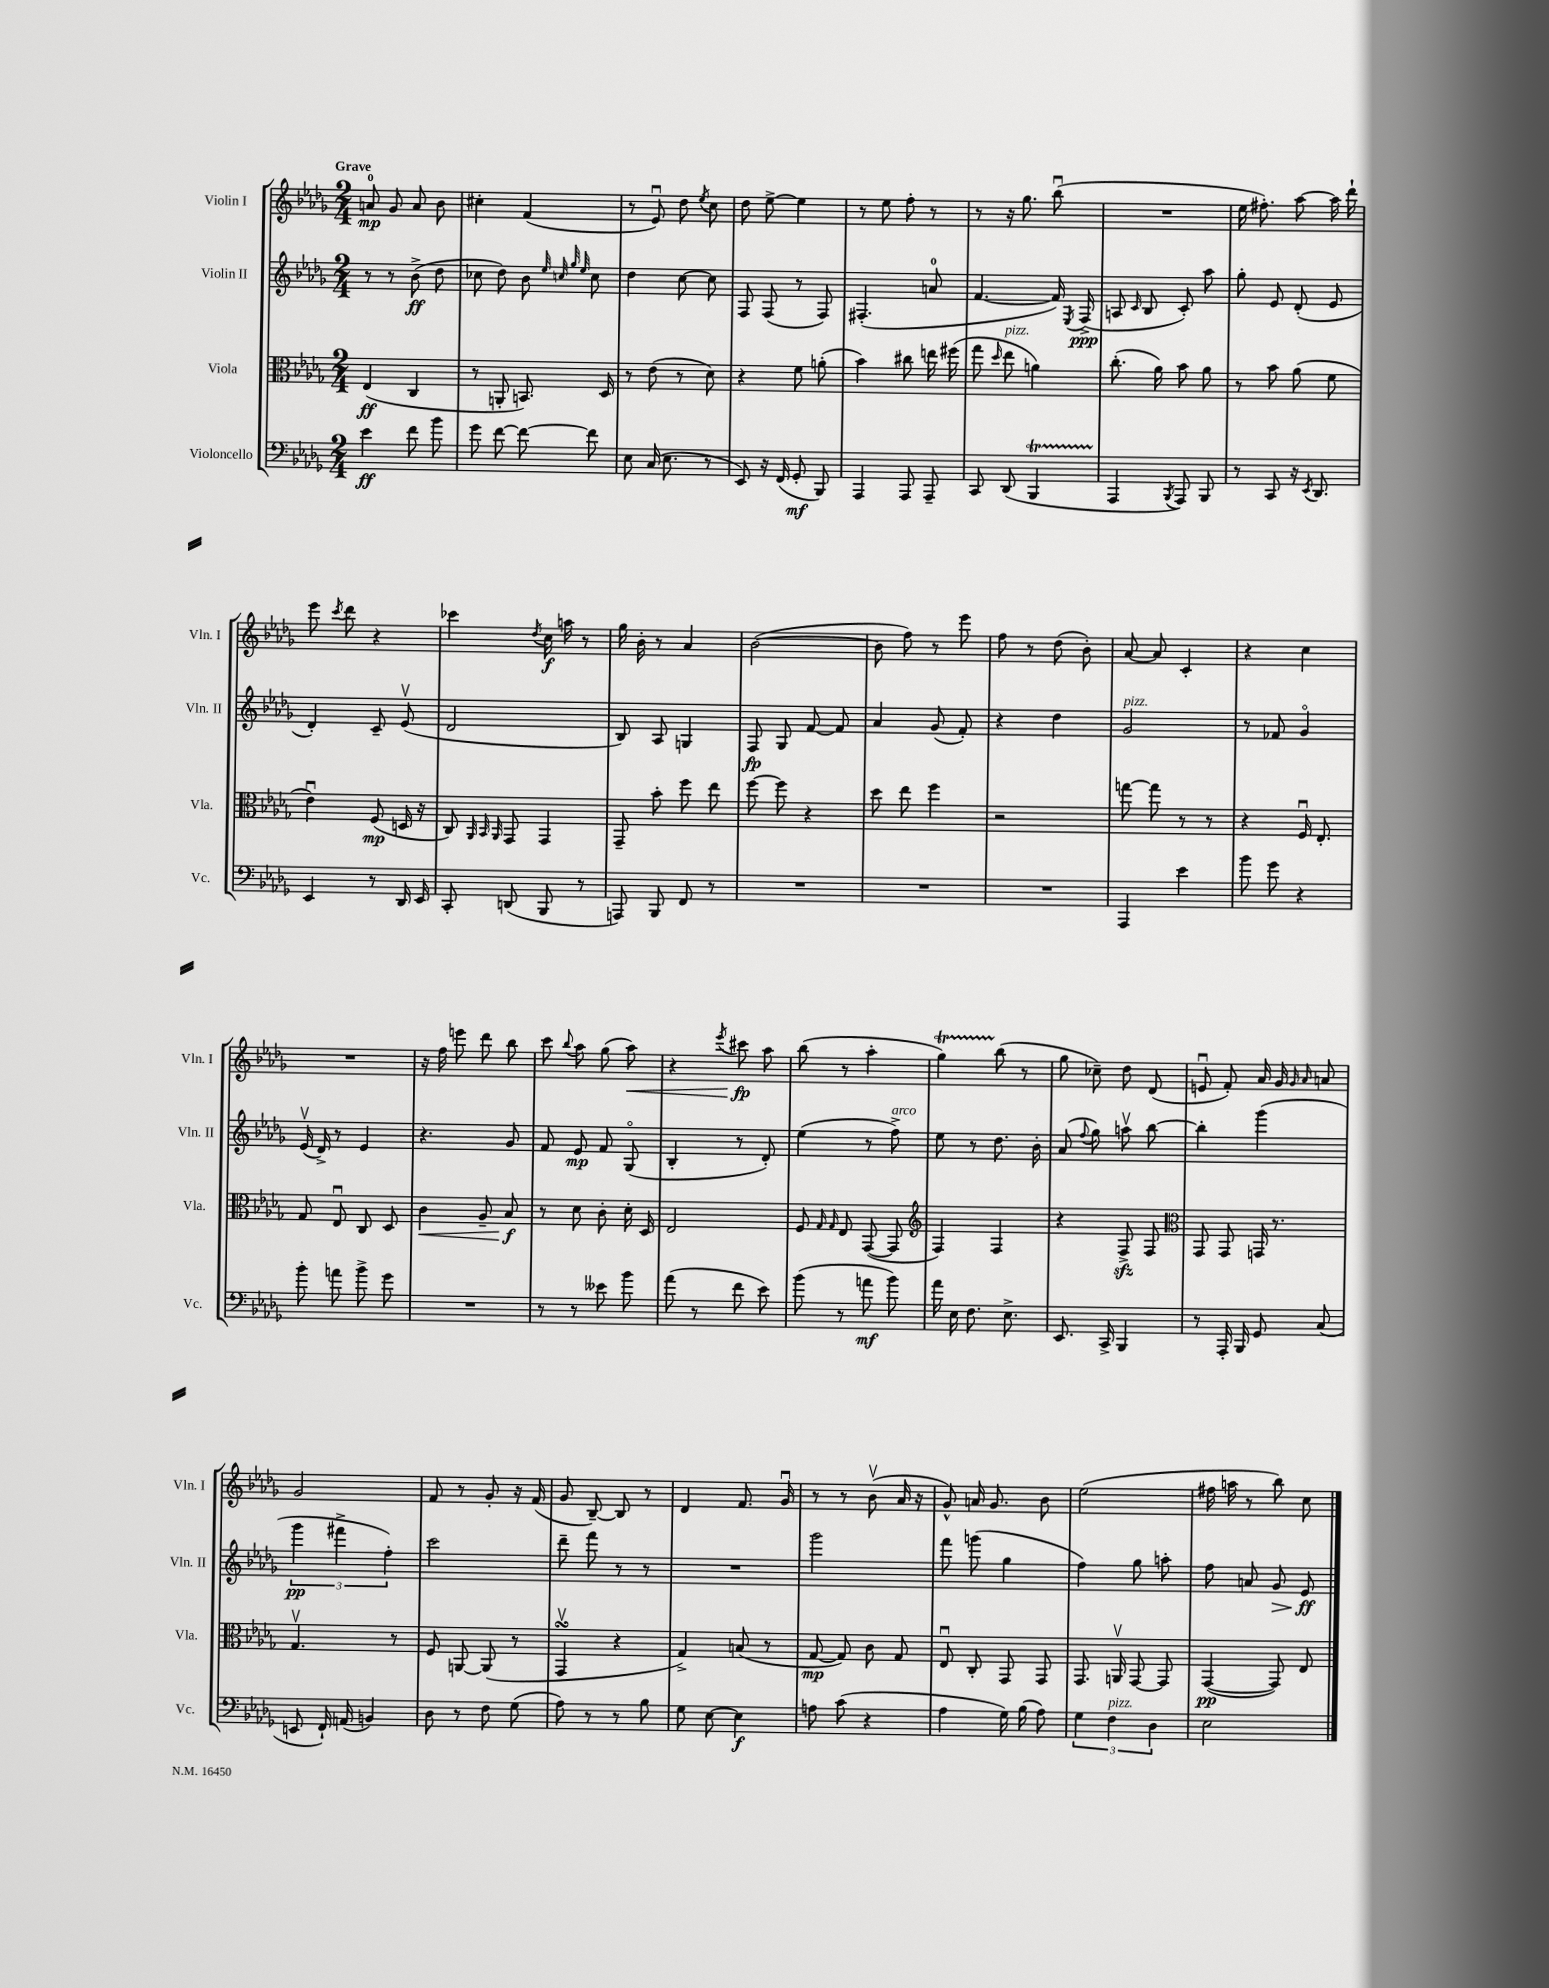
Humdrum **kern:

**kern	**dynam	**kern	**dynam	**kern	**dynam	**kern	**dynam
*part4	*part4	*part3	*part3	*part2	*part2	*part1	*part1
*staff4	*staff4	*staff3	*staff3	*staff2	*staff2	*staff1	*staff1
*I"Violoncello	*	*I"Viola	*	*I"Violin II	*	*I"Violin I	*
*I'Vc.	*	*I'Vla.	*	*I'Vln. II	*	*I'Vln. I	*
*clefF4	*	*clefC3	*	*clefG2	*	*clefG2	*
*k[b-e-a-d-g-]	*	*k[b-e-a-d-g-]	*	*k[b-e-a-d-g-]	*	*k[b-e-a-d-g-]	*
*M2/4	*	*M2/4	*	*M2/4	*	*M2/4	*
=1	=1	=1	=1	=1	=1	=1	=1
!	!	!	!	!	!	!LO:TX:a:B:t=Grave	!
4e-\	ff	(4E-/	ff	8r	.	8an/	mp
.	.	.	.	8r	.	8g-/	.
8f\	.	4C/	.	(8b-^\	ff	8a/	.
8b-\	.	.	.	8dd-\	.	8b-\	.
=2	=2	=2	=2	=2	=2	=2	=2
8g-\	.	8r	.	8cc-X\	.	4cc#X'\	.
[8f\	.	8AAn'/	.	8dd-\)	.	.	.
8f\_	.	8.BBn/)	.	8b-\	.	(4f/	.
.	.	.	.	32qqee-/	.	.	.
.	.	.	.	32qqccn/	.	.	.
.	.	.	.	32qqgg-/	.	.	.
.	.	.	.	32qqee-/	.	.	.
8f\]	.	.	.	8cc\	.	.	.
.	.	16D-/	.	.	.	.	.
=3	=3	=3	=3	=3	=3	=3	=3
8E-\	.	8r	.	4dd-\	.	8r	.
(16C/	.	(8e-\	.	.	.	8e-u/)	.
8.E-\	.	.	.	.	.	.	.
.	.	8r	.	[8cc\	.	8dd-\	.
.	.	.	.	.	.	8qee-/	.
8r	.	8d-\)	.	8cc\]	.	8cc\	.
=4	=4	=4	=4	=4	=4	=4	=4
8EE-/)	.	4r	.	8F/	.	8dd-\	.
16r	.	.	.	(8F/	.	[8ee-^\	.
(16FF/	.	.	.	.	.	.	.
8GG-'/	mf	8f\	.	8r	.	4ee-\]	.
8BBB-/)	.	(8an'\	.	8F/)	.	.	.
=5	=5	=5	=5	=5	=5	=5	=5
4AAA-/	.	4b-\)	.	(4.F#X'/	.	8r	.
.	.	.	.	.	.	8ee-\	.
8AAA-/	.	8cc#X\	.	.	.	8ff'\	.
8AAA-~/	.	16een\	.	8an/	.	8r	.
.	.	(16ff#X\	.	.	.	.	.
=6	=6	=6	=6	=6	=6	=6	=6
8CC/	.	8gg-\	.	[4.f/	.	8r	.
.	.	16qqdd-/	.	.	.	.	.
!	!	!LO:TX:a:i:t=pizz.	!	!	!	!	!
(8DD-/	.	8ee-\	.	.	.	16r	.
.	.	.	.	.	.	8.gg-\	.
4BBB-T/	.	4an\)	.	.	.	.	.
.	.	.	.	16f/])	.	(8bb-u\	.
.	.	.	.	8qE-/	.	.	.
.	.	.	.	(16F^/	ppp	.	.
=7	=7	=7	=7	=7	=7	=7	=7
4AAA-/	.	(8.cc'\	.	8An/	.	2r	.
.	.	.	.	16qqc/	.	.	.
.	.	.	.	8B-/	.	.	.
.	.	16a-\)	.	.	.	.	.
8qBBB-/	.	.	.	.	.	.	.
8AAA-/)	.	8b-\	.	8c'/)	.	.	.
8BBB-/	.	8a-\	.	8aa-\	.	.	.
=8	=8	=8	=8	=8	=8	=8	=8
8r	.	8r	.	8gg-'\	.	16ee-\	.
.	.	.	.	.	.	8.ff#X'\)	.
8CC/	.	8b-\	.	8e-/	.	.	.
16r	.	(8a-\	.	(8d-'/	.	[8aa-\	.
8qEE-/	.	.	.	.	.	.	.
8.DD-/	.	.	.	.	.	.	.
.	.	8f\	.	8e-/	.	16aa-\]	.
.	.	.	.	.	.	16ddd-`\	.
!!LO:LB:g=z
=9	=9	=9	=9	=9	=9	=9	=9
4EE-/	.	4e-u\)	.	4d-'/)	.	8eee-\	.
.	.	.	.	.	.	8qccc/	.
.	.	.	.	.	.	8ddd-\	.
8r	.	(8F/	mp	8c~/	.	4r	.
16DD-/	.	16Dn/	.	(8e-v/	.	.	.
16EE-/	.	16r	.	.	.	.	.
=10	=10	=10	=10	=10	=10	=10	=10
8CC'/	.	8C/)	.	2d-/	.	4ccc-X\	.
.	.	32qqAA-/	.	.	.	.	.
.	.	32qqBB-/	.	.	.	.	.
.	.	32qqAA-/	.	.	.	.	.
(8DDn/	.	8GG-/	.	.	.	.	.
.	.	.	.	.	.	8qdd-/	.
8BBB-/	.	4GG-/	.	.	.	16cc\	f
.	.	.	.	.	.	16aan\	.
8r	.	.	.	.	.	8r	.
=11	=11	=11	=11	=11	=11	=11	=11
8AAAn/)	.	8GG-~/	.	8B-/)	.	16gg-\	.
.	.	.	.	.	.	16b-'\	.
8BBB-/	.	8b-'\	.	8A-/	.	8r	.
8FF/	.	8ff\	.	4Gn/	.	4a-/	.
8r	.	8ee-\	.	.	.	.	.
=12	=12	=12	=12	=12	=12	=12	=12
2r	.	[8ff\	.	8F/	fp	([2b-\	.
.	.	8ff\]	.	8G-/	.	.	.
.	.	4r	.	[8f/	.	.	.
.	.	.	.	8f/]	.	.	.
=13	=13	=13	=13	=13	=13	=13	=13
2r	.	8dd-\	.	4a-/	.	8b-\]	.
.	.	8ee-\	.	.	.	8ff\)	.
.	.	4ff\	.	(8g-/	.	8r	.
.	.	.	.	8f'/)	.	8eee-\	.
=14	=14	=14	=14	=14	=14	=14	=14
2r	.	2r	.	4r	.	8ff\	.
.	.	.	.	.	.	8r	.
.	.	.	.	4dd-\	.	(8dd-\	.
.	.	.	.	.	.	8b-'\)	.
=15	=15	=15	=15	=15	=15	=15	=15
!	!	!	!	!LO:TX:a:i:t=pizz.	!	!	!
4AAA-/	.	[8ggn\	.	2g-/	.	[8a-/	.
.	.	8gg\]	.	.	.	8a-/]	.
4e-\	.	8r	.	.	.	4c'/	.
.	.	8r	.	.	.	.	.
=16	=16	=16	=16	=16	=16	=16	=16
8b-\	.	4r	.	8r	.	4r	.
8g-\	.	.	.	8f-X/	.	.	.
4r	.	16Fu/	.	4g-/	.	4cc\	.
.	.	8.E-'/	.	.	.	.	.
!!LO:LB:g=z
=17	=17	=17	=17	=17	=17	=17	=17
8b-'\	.	8G-/	.	(16e-v/	.	2r	.
.	.	.	.	16d-^/)	.	.	.
8an\	.	8E-u/	.	8r	.	.	.
8b-^\	.	8C/	.	4e-/	.	.	.
8g-\	.	8D-/	.	.	.	.	.
=18	=18	=18	=18	=18	=18	=18	=18
!	!	!	!LO:HP:b	!	!	!	!
2r	.	4c\	<	4.r	.	16r	.
.	.	.	.	.	.	16ff\	.
.	.	.	.	.	.	8eeen\	.
.	.	8A-~/	.	.	.	8ddd-\	.
.	.	8B-/	f	8g-/	.	8bb-\	.
.	.	.	[	.	.	.	.
=19	=19	=19	=19	=19	=19	=19	=19
8r	.	8r	.	8f/	.	8ccc\	.
.	.	.	.	.	.	8qqbb-/	.
8r	.	8d-\	.	8e-/	mp	8aa-\	.
8e--X\	.	8c'\	.	8f/	.	(8gg-\	.
!	!	!	!	!	!	!	!LO:HP:b
8b-\	.	16d-'\	.	(8G-/	.	8aa-\)	<
.	.	16D-/	.	.	.	.	.
=20	=20	=20	=20	=20	=20	=20	=20
(8a-\	.	2E-/	.	4B-'/	.	4r	.
8r	.	.	.	.	.	.	.
.	.	.	.	.	.	8qeee-/	.
8f\	.	.	.	8r	.	8ccc#X\	fp
8e-\)	.	.	.	8d-'/)	.	8aa-\	[
=21	=21	=21	=21	=21	=21	=21	=21
(8b-\	.	8F/	.	(4ee-\	.	(8bb-\	.
.	.	16qqG-/	.	.	.	.	.
.	.	16qqG-/	.	.	.	.	.
8r	.	8E-/	.	.	.	8r	.
8an\	mf	([8GG-/	.	8r	.	4aa-'\	.
!	!	!	!	!LO:TX:a:i:t=arco	!	!	!
8b-\)	.	8GG-/]	.	8ff^\)	.	.	.
=22	=22	=22	=22	=22	=22	=22	=22
*	*	*clefG2	*	*	*	*	*
16a-\	.	4F/)	.	8ee-\	.	4gg-T\)	.
16E-\	.	.	.	.	.	.	.
8.F\	.	.	.	8r	.	.	.
.	.	4F/	.	8.dd-\	.	(8bb-\	.
8.E-^\	.	.	.	.	.	.	.
.	.	.	.	.	.	8r	.
.	.	.	.	16b-'\	.	.	.
=23	=23	=23	=23	=23	=23	=23	=23
8.EE-/	.	4r	.	(8a-/	.	8gg-\	.
.	.	.	.	8qqff/	.	.	.
.	.	.	.	8gg-\)	.	8cc-X~\)	.
16CC^/	.	.	.	.	.	.	.
4BBB-/	.	8Fzz^/	.	8aanv\	.	8dd-\	.
.	.	8F/	.	[8bb-\	.	(8d-/	.
=24	=24	=24	=24	=24	=24	=24	=24
*	*	*clefC3	*	*	*	*	*
8r	.	8GG-/	.	4bb-'\]	.	8enu/	.
16AAA-'/	.	8GG-/	.	.	.	8f'/)	.
16BBB-/	.	.	.	.	.	.	.
8GG-/	.	16GGn/	.	(4ggg-\	.	16a-/	.
.	.	8.r	.	.	.	16g-/	.
.	.	.	.	.	.	16qqg-/	.
.	.	.	.	.	.	16qqa-/	.
(8C/	.	.	.	.	.	8an/	.
!!LO:LB:g=z
=25	=25	=25	=25	=25	=25	=25	=25
8EEn/	.	4.G-v/	.	6ggg-\	pp	2g-/	.
16FF`/)	.	.	.	.	.	.	.
.	.	.	.	6fff#X^\	.	.	.
(16AAn/	.	.	.	.	.	.	.
4BBn/)	.	.	.	.	.	.	.
.	.	.	.	6ff'\)	.	.	.
.	.	8r	.	.	.	.	.
=26	=26	=26	=26	=26	=26	=26	=26
8D-\	.	8F/	.	2ccc\	.	8f/	.
8r	.	[8AAn/	.	.	.	8r	.
8F\	.	(8AA/]	.	.	.	8g-'/	.
(8G-\	.	8r	.	.	.	16r	.
.	.	.	.	.	.	(16f/	.
=27	=27	=27	=27	=27	=27	=27	=27
8A-\)	.	4GG-sSSsv/	.	8ddd-~\	.	8g-/	.
8r	.	.	.	8fff\	.	[8B-~/)	.
8r	.	4r	.	8r	.	8B-/]	.
8B-\	.	.	.	8r	.	8r	.
=28	=28	=28	=28	=28	=28	=28	=28
8G-\	.	4G-^/)	.	2r	.	4d-/	.
[8E-\	.	.	.	.	.	.	.
4E-\]	f	(8Bn/	.	.	.	8.f/	.
.	.	8r	.	.	.	.	.
.	.	.	.	.	.	16g-u/	.
=29	=29	=29	=29	=29	=29	=29	=29
8An\	.	[8G-/	mp	2ggg-\	.	8r	.
(8c\	.	8G-/])	.	.	.	8r	.
4r	.	8c\	.	.	.	(8b-v\	.
.	.	8G-/	.	.	.	16a-/	.
.	.	.	.	.	.	16r	.
=30	=30	=30	=30	=30	=30	=30	=30
4A-\	.	8E-u/	.	8fff\	.	8g-^^/)	.
.	.	8C'/	.	(8gggn\	.	16an/	.
.	.	.	.	.	.	8.g-/	.
16G-\)	.	8GG-/	.	4gg-\	.	.	.
(16B-\	.	.	.	.	.	.	.
8A-\)	.	8GG-/	.	.	.	8b-\	.
=31	=31	=31	=31	=31	=31	=31	=31
6G-\	.	8.GG-/	.	4ff\)	.	(2ee-\	.
!LO:TX:a:i:t=pizz.	!	!	!	!	!	!	!
6F\	.	.	.	.	.	.	.
.	.	16AAnv/	.	.	.	.	.
.	.	[8GG-/	.	8gg-\	.	.	.
6D-\	.	.	.	.	.	.	.
.	.	8GG-/]	.	8aan'\	.	.	.
=32	=32	=32	=32	=32	=32	=32	=32
2E-\	.	([4GG-/	pp	8ff\	.	16ff#X\	.
.	.	.	.	.	.	16aan\	.
.	.	.	.	8an/	.	8r	.
!	!	!	!	!	!LO:HP:b	!	!
.	.	8GG-/])	.	8g-/	>	8bb-\)	.
.	.	8E-/	.	8e-/	ff	8cc\	.
.	.	.	.	.	]	.	.
==	==	==	==	==	==	==	==
*-	*-	*-	*-	*-	*-	*-	*-
